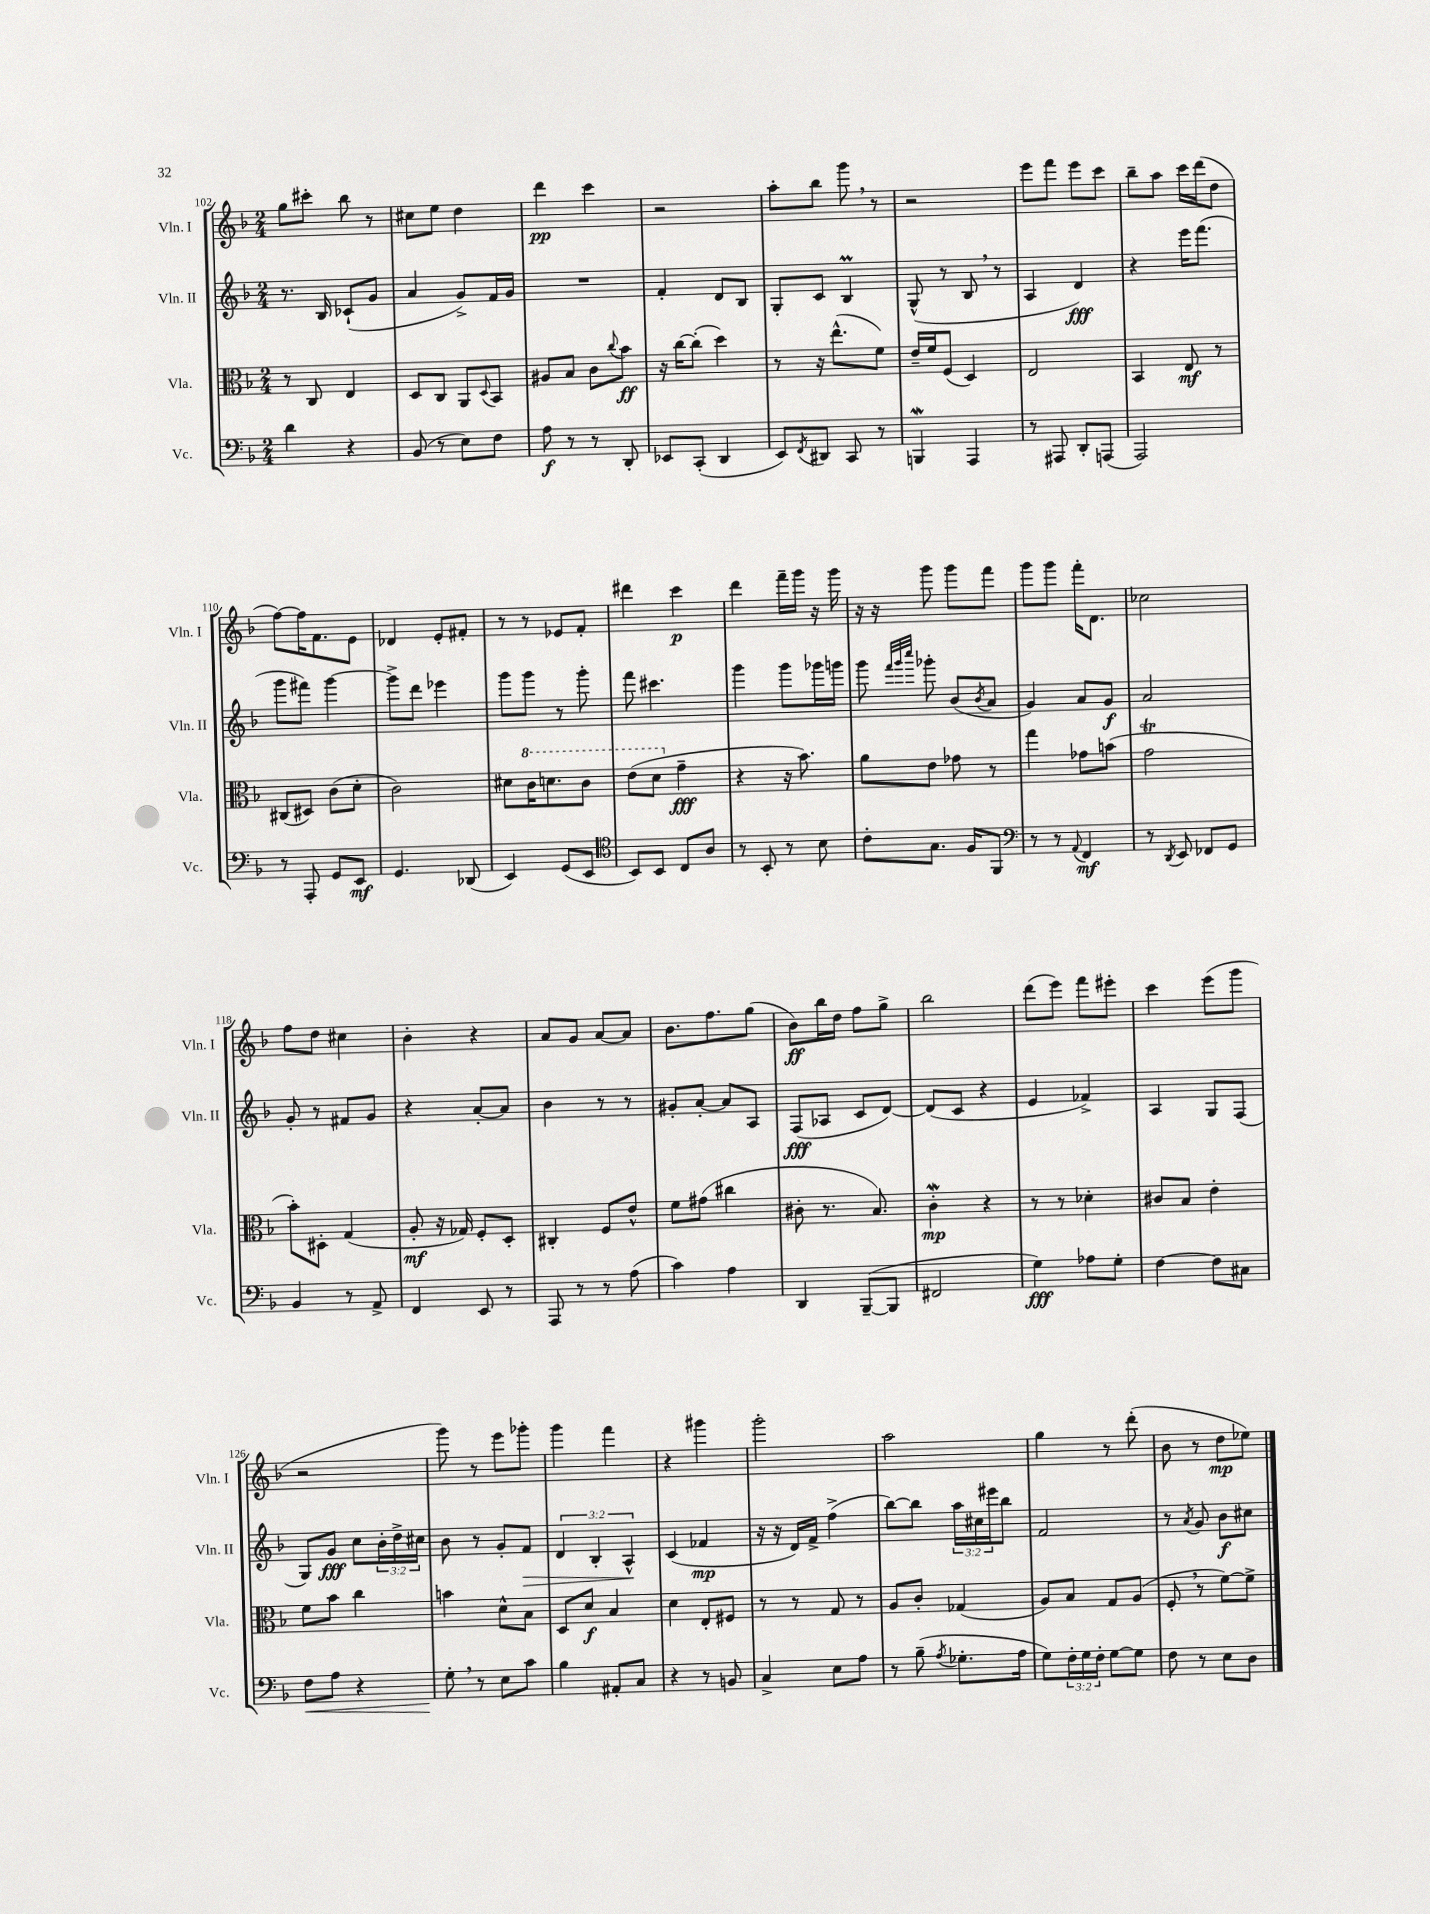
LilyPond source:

<<
\new StaffGroup <<
\new Staff = "s0" \with { instrumentName = "Vln. I" shortInstrumentName = "Vln. I" } {
    \clef treble \key f \major \numericTimeSignature \time 2/4
    g''8 cis'''8-. bes''8 r8 |
    cis''8 e''8 d''4 |
    d'''4\pp c'''4 |
    r2 |
    a''8-. bes''8 g'''8 \breathe r8 |
    r2 |
    e'''8 f'''8 e'''8 c'''8 |
    bes''8-- a''8 c'''16 d'''16( d''8 |
    f''8~) f''16 f'8. e'8 |
    des'4 e'8-. fis'8-. |
    r8 r8 ees'8 f'8-. |
    dis'''4 c'''4\p |
    d'''4 f'''16-- g'''16 r16 g'''16 |
    r16 r16 g'''8 g'''8 f'''8 |
    g'''8 g'''8 f'''16-. d'8. |
    ces''2 |
    f''8 d''8 cis''4 |
    bes'4-. r4 |
    a'8 g'8 a'8~ a'8 |
    bes'8. f''8. g''8( |
    bes'8\ff) bes''16 d''16 f''8 g''8-> |
    bes''2 |
    d'''8( e'''8) f'''8 eis'''8-. |
    c'''4 e'''8( g'''8 |
    r2 |
    g'''8) r8 e'''8 ges'''8-. |
    g'''4 f'''4 |
    r4 gis'''4 |
    g'''2-. |
    a''2 |
    g''4 r8 d'''8-.( |
    bes'8 r8 d''8\mp ees''8) \bar "|." |
}
\new Staff = "s1" \with { instrumentName = "Vln. II" shortInstrumentName = "Vln. II" } {
    \clef treble \key f \major \numericTimeSignature \time 2/4 \override Staff.TupletNumber.text = #tuplet-number::calc-fraction-text
    r8. bes16 ces'8-!( g'8 |
    a'4 g'8->) f'16 g'16 |
    R2 |
    f'4-. d'8 bes8 |
    g8-. c'8 bes4\prall |
    g8-^( r8 bes8 \breathe r8 |
    a4 d'4\fff) |
    r4 e'''16 f'''8.( |
    g'''8 fis'''8) g'''4~ |
    g'''8-> d'''8 ees'''4 |
    g'''8 g'''8 r8 g'''8-. |
    f'''8 cis'''4. |
    g'''4 g'''8 ges'''16 g'''16 |
    g'''8 \grace { f'''32 g'''32 c''''32 } ges'''8-. bes'8( \acciaccatura { bes'8 } a'8 |
    g'4) a'8 g'8\f |
    a'2 |
    g'8-. r8 fis'8 g'8 |
    r4 a'8~-. a'8 |
    bes'4 r8 r8 |
    gis'8-. a'8~-. a'8 a8 |
    f8\fff( aes8 c'8 d'8~) |
    d'8( c'8 r4 |
    e'4 fes'4->) |
    a4 g8 f8( |
    g8) g'8\fff c''8 \tuplet 3/2 { bes'16-. d''16-> cis''16 } |
    bes'8 r8 g'8-. f'8\> |
    \tuplet 3/2 { d'4 bes4-. a4-^\! } |
    c'4( fes'4\mp |
    r16 r16 d'16) f'16-> f''4->( |
    bes''8~) bes''8 \tuplet 3/2 { a''16 cis''16 eis'''16 } bes''8 |
    f'2 |
    r8 \acciaccatura { a'8 } g'8 bes'8\f cis''8 \bar "|." |
}
\new Staff = "s2" \with { instrumentName = "Vla." shortInstrumentName = "Vla." } {
    \clef alto \key f \major \numericTimeSignature \time 2/4
    r8 c8 e4 |
    d8 c8 a,8 \appoggiatura { d8 } bes,8 |
    ais8 bes8 c'8 \appoggiatura { c''8 } bes'8\ff |
    r16 c''16~ c''8-.( d''4) |
    r8 r16 e''8.-^( f'8) |
    e'16-- f'16 f8( d4) |
    e2 |
    bes,4 e8\mf r8 |
    cis8( dis8) c'8( d'8-. |
    c'2) |
    dis'8 \ottava #1 c''16 d''!8. c''8 |
    e''8( d''8 \ottava #0 g'4--\fff |
    r4 r16 bes'8.) |
    a'8 e'8 ges'8 r8 |
    g''4 ges'8 b'8( |
    g'2\trill |
    bes'8-.) dis8-. g4( |
    a8-.\mf r16 ges16) f8-. d8-. |
    cis4-. f8 e'8-^ |
    f'8 gis'8( cis''4 |
    cis'8-. r8. bes8.) |
    c'4-.\mordent\mp r4 |
    r8 r8 des'4-. |
    cis'8 bes8 e'4-. |
    f'8 bes'8 c''4 |
    b'4 d'8-^ bes8 |
    d8 d'8\f bes4 |
    d'4 e8-. fis8 |
    r8 r8 g8 r8 |
    a8 c'8-. ges4( |
    a8) bes8 g8 a8( |
    f8-. \breathe r8 f'8~) f'8-> \bar "|." |
}
\new Staff = "s3" \with { instrumentName = "Vc." shortInstrumentName = "Vc." } {
    \clef bass \key f \major \numericTimeSignature \time 2/4 \override Staff.TupletNumber.text = #tuplet-number::calc-fraction-text
    d'4 r4 |
    bes,8( r8 e8) f8 |
    a8\f r8 r8 d,8-. |
    ees,8 c,8-.( d,4 |
    e,8) \acciaccatura { f,8 } dis,8 c,8 r8 |
    b,,4\mordent a,,4 |
    r8 ais,,8 d,8-. a,,8( |
    a,,2) |
    r8 a,,8-. g,8 e,8\mf |
    g,4. des,8( |
    e,4) g,8( e,8 |
    \clef tenor bes,8) bes,8 c8 a8 |
    r8 bes,8-. r8 bes8 |
    c'8-. g8. f16 f,8 |
    \clef bass r8 r8 \appoggiatura { a,8 } f,4\mf |
    r8 \acciaccatura { d,8 } e,8 fes,8 g,8 |
    bes,4 r8 a,8-> |
    f,4 e,8 r8 |
    a,,8 r8 r8 a8( |
    c'4) a4 |
    d,4 bes,,8~--( bes,,8 |
    fis,2 |
    g4\fff) aes8 g8-. |
    f4~ f8 cis8 |
    f8\< a8 r4 |
    g8-.\! \breathe r8 e8 c'8 |
    bes4 ais,8-. c8 |
    r4 r8 b,8 |
    c4-> e8 a8 |
    r8 bes8--( \acciaccatura { a8 } ges8.-. a16 |
    g8) \tuplet 3/2 { f16-. g16 f16-. } g8~ g8 |
    f8 r8 e8 d8 \bar "|." |
}
>>
>>
\layout { \context { \Score currentBarNumber = #102 } }
